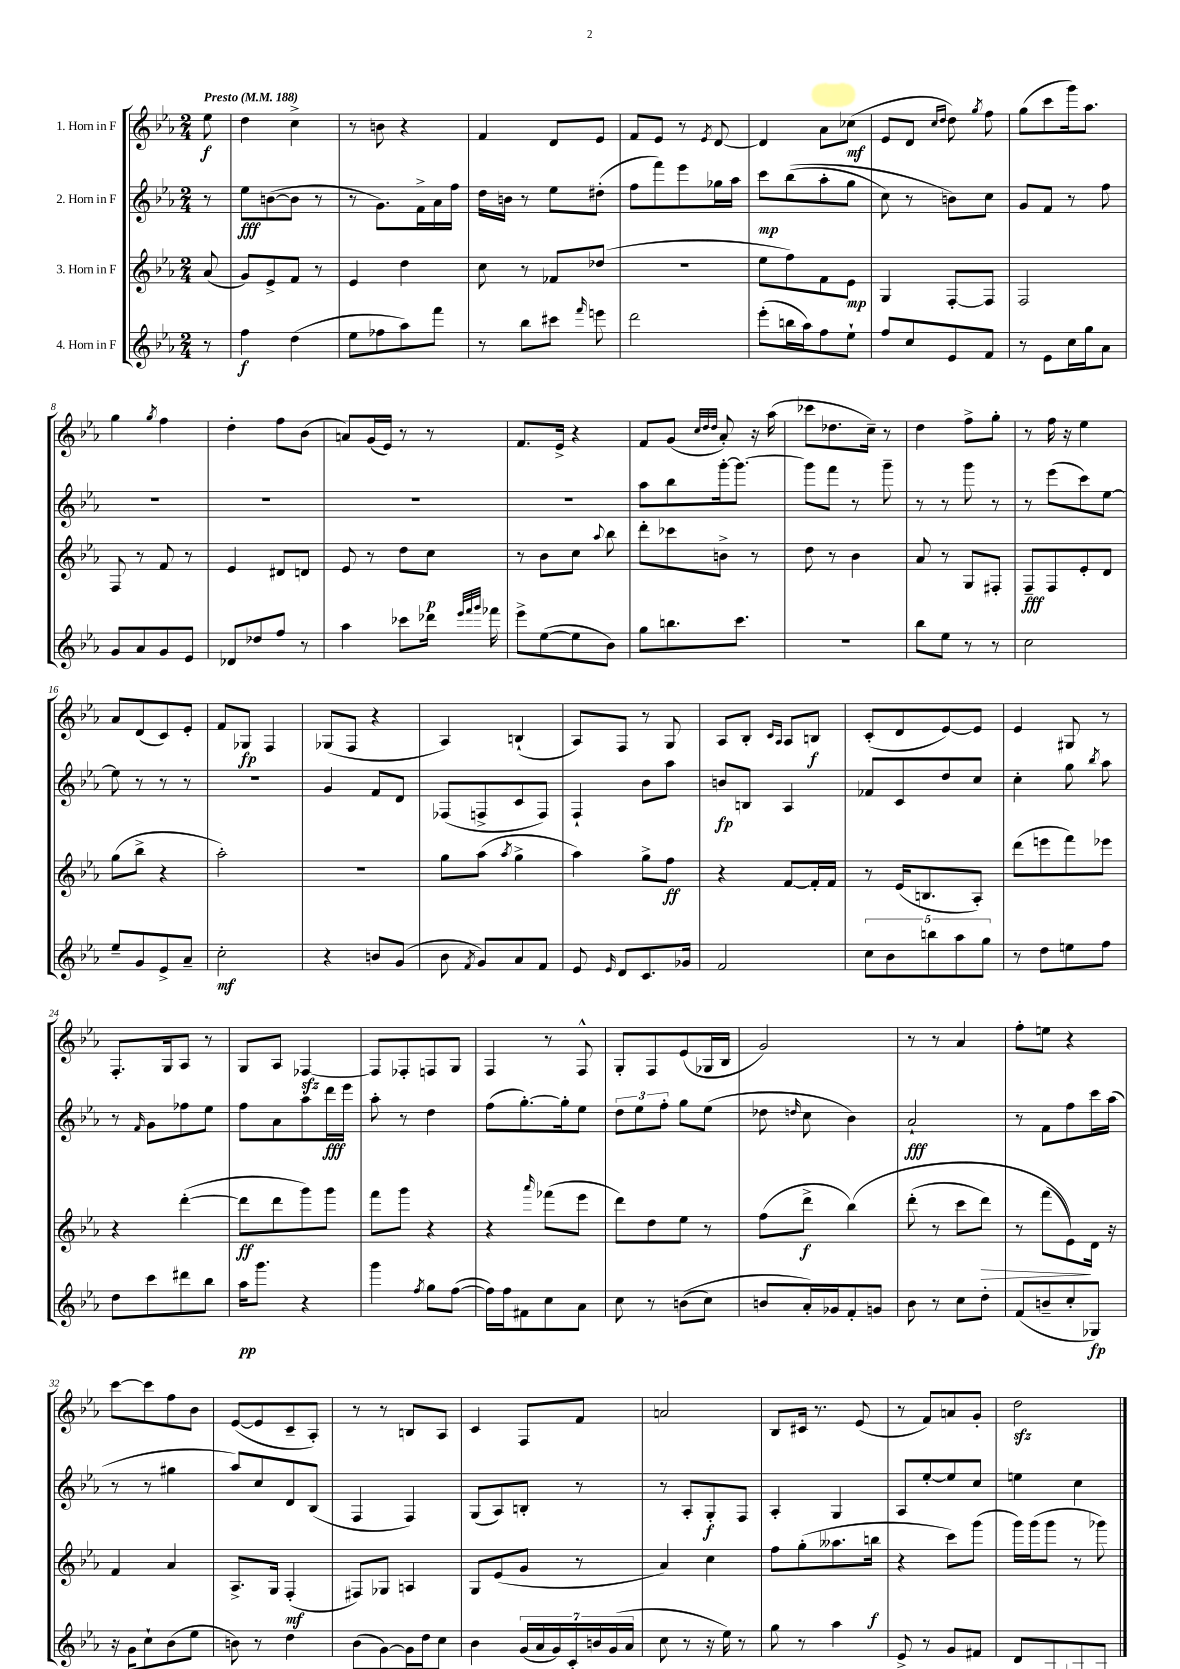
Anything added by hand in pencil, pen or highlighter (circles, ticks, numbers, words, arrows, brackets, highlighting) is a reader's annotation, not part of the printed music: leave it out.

**kern	**dynam	**kern	**dynam	**kern	**dynam	**kern	**dynam
*part4	*part4	*part3	*part3	*part2	*part2	*part1	*part1
*staff4	*staff4	*staff3	*staff3	*staff2	*staff2	*staff1	*staff1
*I"4. Horn in F	*	*I"3. Horn in F	*	*I"2. Horn in F	*	*I"1. Horn in F	*
*clefG2	*	*clefG2	*	*clefG2	*	*clefG2	*
*k[b-e-a-]	*	*k[b-e-a-]	*	*k[b-e-a-]	*	*k[b-e-a-]	*
*M2/4	*	*M2/4	*	*M2/4	*	*M2/4	*
*MM188	*	*MM188	*	*MM188	*	*MM188	*
=	=	=	=	=	=	=	=
!	!	!	!	!	!	!LO:TX:a:B:t=Presto	!
8r	.	(8a-/	.	8r	.	8ee-\	f
=1	=1	=1	=1	=1	=1	=1	=1
4ff\	f	8g/L)	.	8ee-\L	fff	4dd\	.
.	.	8e-^/	.	([8bn\	.	.	.
(4dd\	.	8f/J	.	8b\J]	.	4cc^\	.
.	.	8r	.	8r	.	.	.
=2	=2	=2	=2	=2	=2	=2	=2
8ee-\L	.	4e-/	.	8r	.	8r	.
8ff-X\	.	.	.	8.g\L)	.	8bn\	.
8aa-\)	.	4dd\	.	.	.	4r	.
.	.	.	.	16f^\L	.	.	.
8fff\J	.	.	.	16a-\	.	.	.
.	.	.	.	16ff\JJ	.	.	.
=3	=3	=3	=3	=3	=3	=3	=3
8r	.	8cc\	.	16dd\LL	.	4f/	.
.	.	.	.	16bn\JJ	.	.	.
8bb-\L	.	8r	.	8r	.	.	.
8ccc#X\J	.	8f-X/L	.	8ee-\L	.	8d/L	.
16qqfff/	.	.	.	.	.	.	.
8eeen\	.	(8dd-X/J	.	(8dd#X'\J	.	8e-/J	.
=4	=4	=4	=4	=4	=4	=4	=4
2ddd\	.	2r	.	8ff\L	.	8f/L	.
.	.	.	.	8fff\)	.	8e-/J	.
.	.	.	.	8eee-\	.	8r	.
.	.	.	.	.	.	8qe-/	.
.	.	.	.	16gg-X\L	.	[8d/	.
.	.	.	.	16aa-\JJ	.	.	.
=5	=5	=5	=5	=5	=5	=5	=5
(8eee-'\L	.	8ee-\L	.	8ccc\L	mp	4d/]	.
16bbn\L	.	8ff\)	.	((8bb-\	.	.	.
16aa-\J)	.	.	.	.	.	.	.
8ff\	.	8f\	.	8aa-'\	.	8a-\L	.
8ee-`\J	.	8e-\J	mp	8gg\J	.	(8cc-X\J	mf
=6	=6	=6	=6	=6	=6	=6	=6
8ff/L	.	4G/	.	8cc\)	.	8e-/L	.
8cc/	.	.	.	8r	.	8d/J	.
.	.	.	.	.	.	16qqcc/LL	.
.	.	.	.	.	.	16qqdd/JJ	.
8e-/	.	[8F'/L	.	8bn\L)	.	8dd\)	.
.	.	.	.	.	.	8qgg/	.
8f/J	.	8F/J]	.	8cc\J	.	8ff\	.
=7	=7	=7	=7	=7	=7	=7	=7
8r	.	2F/	.	8g/L	.	(8gg\L	.
8e-\L	.	.	.	8f/J	.	8ccc\	.
16cc\L	.	.	.	8r	.	16ggg\k)	.
16gg\J	.	.	.	.	.	8.aa-\J	.
8a-\J	.	.	.	8ff\	.	.	.
!!LO:LB:g=z
=8	=8	=8	=8	=8	=8	=8	=8
8g/L	.	8F/	.	2r	.	4gg\	.
8a-/	.	8r	.	.	.	.	.
.	.	.	.	.	.	8qgg/	.
8g/	.	8f/	.	.	.	4ff\	.
8e-/J	.	8r	.	.	.	.	.
=9	=9	=9	=9	=9	=9	=9	=9
8d-X/L	.	4e-/	.	2r	.	4dd'\	.
8dd-X/	.	.	.	.	.	.	.
8ff/J	.	8d#X/L	.	.	.	8ff\L	.
8r	.	8dn/J	.	.	.	(8b-\J	.
=10	=10	=10	=10	=10	=10	=10	=10
4aa-\	.	8e-/	.	2r	.	8an/L)	.
.	.	8r	.	.	.	(16g/L	.
.	.	.	.	.	.	16e-/JJ)	.
8ccc-X\L	.	8dd\L	.	.	.	8r	.
16ddd-X\Jk	.	8cc\J	p	.	.	8r	.
32qqeee-/LLL	.	.	.	.	.	.	.
32qqfff/	.	.	.	.	.	.	.
32qqggg/JJJ	.	.	.	.	.	.	.
16fff-X\	.	.	.	.	.	.	.
=11	=11	=11	=11	=11	=11	=11	=11
8eee-^\L	.	8r	.	2r	.	8.f/L	.
([8ee-\	.	8b-\L	.	.	.	.	.
.	.	.	.	.	.	16e-^/Jk	.
8ee-\]	.	8cc\J	.	.	.	4r	.
.	.	8qqaa-/	.	.	.	.	.
8b-\J)	.	8bb-\	.	.	.	.	.
=12	=12	=12	=12	=12	=12	=12	=12
8gg\L	.	8ddd'\L	.	8aa-\L	.	8f/L	.
8.bbn\	.	8ccc-X\	.	8bb-\	.	(8g/J	.
.	.	.	.	.	.	32qqcc/LLL	.
.	.	.	.	.	.	32qqdd/	.
.	.	.	.	.	.	32qqdd/JJJ	.
.	.	8bn^\J	.	[16ggg'\k	.	8a-'/)	.
8.ccc\J	.	.	.	8.ggg\J_	.	.	.
.	.	8r	.	.	.	16r	.
.	.	.	.	.	.	(16aa-\	.
=13	=13	=13	=13	=13	=13	=13	=13
2r	.	8dd\	.	8ggg\L]	.	8ccc-X\L	.
.	.	8r	.	8fff\J	.	8.dd-X\	.
.	.	4b-\	.	8r	.	.	.
.	.	.	.	.	.	16cc~\Jk)	.
.	.	.	.	8ggg~\	.	8r	.
=14	=14	=14	=14	=14	=14	=14	=14
8bb-\L	.	8a-/	.	8r	.	4dd\	.
8ee-\J	.	8r	.	8r	.	.	.
8r	.	8G/L	.	8ggg\	.	8ff^\L	.
8r	.	8F#X'/J	.	8r	.	8gg'\J	.
=15	=15	=15	=15	=15	=15	=15	=15
2cc\	.	8F~/L	fff	8r	.	8r	.
.	.	8F/	.	(8eee-\L	.	16ff\	.
.	.	.	.	.	.	16r	.
.	.	8e-'/	.	8ccc\)	.	4ee-\	.
.	.	8d/J	.	[8ee-\J	.	.	.
!!LO:LB:g=z
=16	=16	=16	=16	=16	=16	=16	=16
8ee-~/L	.	(8gg\L	.	8ee-\]	.	8a-/L	.
8g/	.	8bb-^\J	.	8r	.	(8d/	.
8e-^/	.	4r	.	8r	.	8c/)	.
8a-~/J	.	.	.	8r	.	8e-'/J	.
=17	=17	=17	=17	=17	=17	=17	=17
2cc'\	mf	2aa-'\)	.	2r	.	8f/L	.
.	.	.	.	.	.	8G-X/J	fp
.	.	.	.	.	.	4F/	.
=18	=18	=18	=18	=18	=18	=18	=18
4r	.	2r	.	4g/	.	(8G-X/L	.
.	.	.	.	.	.	8F/J	.
8bn/L	.	.	.	8f/L	.	4r	.
(8g/J	.	.	.	8d/J	.	.	.
=19	=19	=19	=19	=19	=19	=19	=19
8b-\	.	8gg\L	.	(8F-X/L	.	4A-/)	.
8qf/	.	.	.	.	.	.	.
8g/L)	.	(8aa-\J	.	8Fn^/	.	.	.
.	.	8qaa-/	.	.	.	.	.
8a-/	.	4gg^\	.	8c/	.	(4Bn`/	.
8f/J	.	.	.	8F/J)	.	.	.
=20	=20	=20	=20	=20	=20	=20	=20
8e-/	.	4aa-\)	.	4F`/	.	8A-/L)	.
16qqe-/	.	.	.	.	.	.	.
8d/L	.	.	.	.	.	8F/J	.
8.c/	.	8gg^\L	.	8b-\L	.	8r	.
.	.	8ff\J	ff	8aa-\J	.	8G/	.
16g-X/Jk	.	.	.	.	.	.	.
=21	=21	=21	=21	=21	=21	=21	=21
2f/	.	4r	.	8bn/L	fp	8A-/L	.
.	.	.	.	8Bn/J	.	8B-'/J	.
.	.	.	.	.	.	16qqc/LL	.
.	.	.	.	.	.	16qqA-/JJ	.
.	.	[8f/L	.	4A-/	.	8A-/L	.
.	.	16f'/L]	.	.	.	8Bn/J	f
.	.	16f/JJ	.	.	.	.	.
=22	=22	=22	=22	=22	=22	=22	=22
10cc\L	.	8r	.	8f-X/L	.	(8c'/L	.
10b-\	.	.	.	.	.	.	.
.	.	(16e-/KL	.	8c/	.	8d/	.
.	.	8.Bn/	.	.	.	.	.
10bbn\	.	.	.	.	.	.	.
.	.	.	.	8dd/	.	[8e-/)	.
10aa-\	.	.	.	.	.	.	.
.	.	8A-'/J)	.	8cc/J	.	8e-/J]	.
10gg\J	.	.	.	.	.	.	.
=23	=23	=23	=23	=23	=23	=23	=23
8r	.	(8ddd\L	.	4cc'\	.	4e-/	.
8dd\L	.	8eeen\	.	.	.	.	.
8een\	.	8fff\)	.	8gg\	.	8G#X/	.
.	.	.	.	8qbb-/	.	.	.
8ff\J	.	8eee-X\J	.	8aa-\	.	8r	.
!!LO:LB:g=z
=24	=24	=24	=24	=24	=24	=24	=24
8dd\L	.	4r	.	8r	.	8.F'/L	.
.	.	.	.	16qqf/	.	.	.
8ccc\	.	.	.	8g\L	.	.	.
.	.	.	.	.	.	16G/k	.
8ddd#X\	.	([4ddd'\	.	8ff-X\	.	8A-/J	.
8bb-\J	.	.	.	8ee-\J	.	8r	.
=25	=25	=25	=25	=25	=25	=25	=25
16aa-\KL	pp	8ddd\L]	ff	8ff\L	.	8G/L	.
8.ggg\J	.	.	.	.	.	.	.
.	.	8ddd\	.	8a-\	.	8A-/J	.
4r	.	8ggg\)	.	8aa-\	.	[4F-Xzz/	.
.	.	8ggg\J	.	16ddd\L	fff	.	.
.	.	.	.	16eee-\JJ	.	.	.
=26	=26	=26	=26	=26	=26	=26	=26
4ggg\	.	8fff\L	.	8aa-'\	.	8F-/L]	.
.	.	8ggg\J	.	8r	.	8F-X'/	.
8qff/	.	.	.	.	.	.	.
8gg\L	.	4r	.	4dd\	.	8Fn/	.
([8ff\J	.	.	.	.	.	8G/J	.
=27	=27	=27	=27	=27	=27	=27	=27
16ff\LL])	.	4r	.	(8ff\L	.	4F/	.
16ff\J	.	.	.	.	.	.	.
8f#X\	.	.	.	[8.gg'\)	.	.	.
.	.	16qqaaa-/	.	.	.	.	.
8cc\	.	(8fff-X\L	.	.	.	8r	.
.	.	.	.	16gg'\k]	.	.	.
8a-\J	.	8eee-\J	.	8ee-\J	.	8F^^/	.
=28	=28	=28	=28	=28	=28	=28	=28
8cc\	.	8ddd\L)	.	12dd\L	.	8G'/L	.
.	.	.	.	12ee-\	.	.	.
8r	.	8dd\	.	.	.	8F/	.
.	.	.	.	12ff'\J	.	.	.
((8bn\L	.	8ee-\J	.	8gg\L	.	(8e-/	.
8cc\J)	.	8r	.	(8ee-\J	.	16G-X/L	.
.	.	.	.	.	.	16B-/JJ	.
=29	=29	=29	=29	=29	=29	=29	=29
8bn/L	.	(8ff\L	.	8dd-X\	.	2g/)	.
.	.	.	.	16qqddn/	.	.	.
16a-'/L)	.	8ddd^\J	f	8cc\	.	.	.
16g-X/J	.	.	.	.	.	.	.
8f'/	.	(4bb-\)	.	4b-\)	.	.	.
8gn/J	.	.	.	.	.	.	.
=30	=30	=30	=30	=30	=30	=30	=30
8b-\	.	(8ddd'\	.	2a-`/	fff	8r	.
8r	.	8r	.	.	.	8r	.
8cc\L	.	8ccc\L	.	.	.	4a-/	.
!	!	!	!LO:HP:b	!	!	!	!
8dd'\J	.	8ddd\J)	>	.	.	.	.
=31	=31	=31	=31	=31	=31	=31	=31
(8f/L	.	8r	.	8r	.	8ff'\L	.
8bn~/	.	(8fff\L	.	8f\L	.	8een\J	.
8cc'/	.	8e-\))	.	8ff\	.	4r	.
8G-X/J)	fp	16d\Jk	]	16ccc\L	.	.	.
.	.	16r	.	(16aa-\JJ	.	.	.
!!LO:LB:g=z
=32	=32	=32	=32	=32	=32	=32	=32
16r	.	4f/	.	8r	.	[8ccc\L	.
16g\KL	.	.	.	.	.	.	.
8cc`\	.	.	.	8r	.	8ccc\]	.
(8b-\	.	4a-/	.	4gg#X\	.	8ff\	.
8ee-\J	.	.	.	.	.	8b-\J	.
=33	=33	=33	=33	=33	=33	=33	=33
8bn\)	.	8.A-^/L	.	8aa-/L)	.	([8e-/L	.
8r	.	.	.	8cc/	.	8e-/]	.
.	.	16G/Jk	.	.	.	.	.
4dd\	.	(4F'/	mf	8d/	.	8c~/	.
.	.	.	.	(8B-/J	.	8A-'/J)	.
=34	=34	=34	=34	=34	=34	=34	=34
(8b-\L	.	8F#X/L)	.	4F/	.	8r	.
[8g\)	.	8G-X/J	.	.	.	8r	.
16g\L]	.	4An/	.	4F/)	.	8Bn/L	.
16dd\J	.	.	.	.	.	.	.
8cc\J	.	.	.	.	.	8A-/J	.
=35	=35	=35	=35	=35	=35	=35	=35
4b-\	.	8G/L	.	(8G/L	.	4c/	.
.	.	(8e-/	.	8A-/)	.	.	.
(28g/LL	.	8g/J	.	8Bn'/J	.	8F/L	.
28a-/	.	.	.	.	.	.	.
28g/)	.	.	.	.	.	.	.
28c'/	.	.	.	.	.	.	.
.	.	8r	.	8r	.	8f/J	.
28bn/	.	.	.	.	.	.	.
(28g/	.	.	.	.	.	.	.
28a-/JJ	.	.	.	.	.	.	.
=36	=36	=36	=36	=36	=36	=36	=36
8cc\	.	4a-/)	.	8r	.	2an/	.
8r	.	.	.	8A-'/L	.	.	.
16r	.	4cc\	.	8G'/	f	.	.
16ee-\)	.	.	.	.	.	.	.
8r	.	.	.	8F/J	.	.	.
=37	=37	=37	=37	=37	=37	=37	=37
8gg\	.	8ff\L	.	4A-'/	.	8B-/L	.
8r	.	(8gg'\	.	.	.	16c#X/Jk	.
.	.	.	.	.	.	8.r	.
4aa-\	.	8.aa--X\	.	4G/	.	.	.
.	.	.	.	.	.	(8e-/	.
.	.	16bbn\Jk	f	.	.	.	.
=38	=38	=38	=38	=38	=38	=38	=38
8e-^/	.	4r	.	8A-/L	.	8r	.
8r	.	.	.	[8ee-'/	.	8f/L)	.
8g/L	.	8ccc\L)	.	8ee-/]	.	8an/	.
8f#X/J	.	(8ggg\J	.	8cc/J	.	8g'/J	.
=39	=39	=39	=39	=39	=39	=39	=39
8d/L	.	16ggg\LL)	.	4een\	.	2ddzz\	.
.	.	(16ggg\J	.	.	.	.	.
8G^/	.	8ggg\J	.	.	.	.	.
8F-X/	.	8r	.	4cc\	.	.	.
8G/J	.	8ggg-X\)	.	.	.	.	.
==	==	==	==	==	==	==	==
*-	*-	*-	*-	*-	*-	*-	*-
